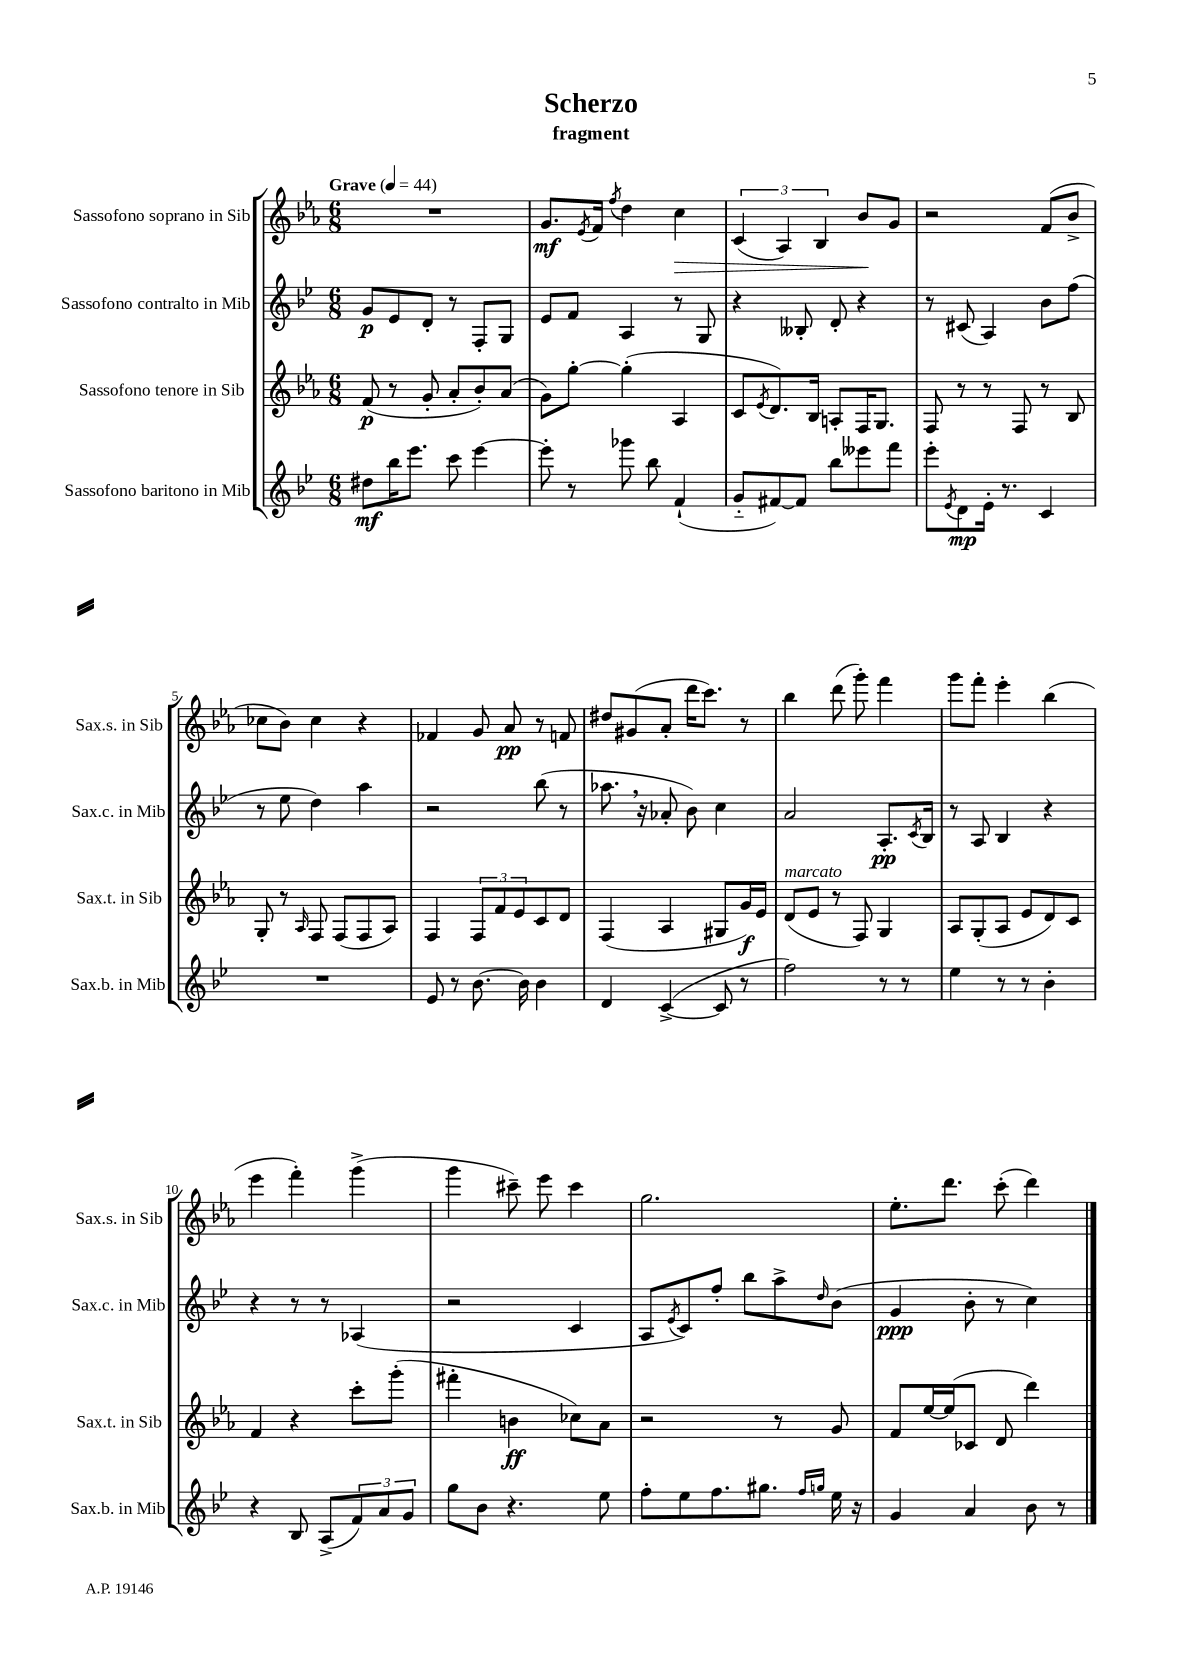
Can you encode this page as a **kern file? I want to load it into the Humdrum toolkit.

**kern	**kern	**kern	**kern
*staff4	*staff3	*staff2	*staff1
*clefG2	*clefG2	*clefG2	*clefG2
*k[b-e-]	*k[b-e-a-]	*k[b-e-]	*k[b-e-a-]
*M6/8	*M6/8	*M6/8	*M6/8
*MM44	*MM44	*MM44	*MM44
8dd#	(8f	8g	2.r
16bb-	8r	8e-	.
8.eee-	.	.	.
.	8g'	8d'	.
8ccc	8a-'	8r	.
[4eee-	8b-')	8F'	.
.	(8a-	8G	.
=	=	=	=
8eee-']	8g)	8e-	8.g
8r	[8gg'	8f	.
.	.	.	8qe-
.	.	.	16f
.	.	.	8qff
8ggg-	(4gg']	4A	4dd
8bb-	.	.	.
(4f`	4A-	8r	4cc
.	.	8G	.
=	=	=	=
8g'~	8c	4r	(6c
.	8qe-	.	.
[8f#)	8.d)	.	.
.	.	.	6A-)
8f#]	.	8B--'	.
.	16B-	.	.
.	.	.	6B-
8bb-	8A'	8d'	.
8eee--	16F	4r	8b-
.	8.G	.	.
8fff	.	.	8g
=	=	=	=
8eee-'	8F	8r	2r
8qe-	.	.	.
8d	8r	(8c#	.
16e-'	8r	4A)	.
8.r	.	.	.
.	8F	.	.
4c	8r	8b-	(8f
.	8B-	(8ff	8b-^
=	=	=	=
2.r	8G'	8r	8cc-
.	8r	8ee-	8b-)
.	16qqA-	.	.
.	8F	4dd)	4cc-
.	(8F	.	.
.	8F	4aa	4r
.	8A-)	.	.
=	=	=	=
8e-	4F	2r	4f-
8r	.	.	.
[8.b-	12F	.	8g
.	12f	.	.
.	.	.	8a-
.	12e-	.	.
16b-]	.	.	.
4b-	8c	(8bb-	8r
.	8d	8r	8f
=	=	=	=
4d	(4F	8.aa-	8dd#
.	.	.	(8g#
.	.	16r	.
([4c^	4A-	8a-'	8a-'
.	.	8b-)	16ddd
.	.	.	8.ccc)
8c]	8G#	4cc	.
8r	16g)	.	8r
.	16e-	.	.
=	=	=	=
2ff)	(8d	2a	4bb-
.	8e-	.	.
.	8r	.	(8ddd
.	8F)	.	8ggg')
8r	4G	8.A'	4fff
8r	.	.	.
.	.	8qc	.
.	.	16B-	.
=	=	=	=
4ee-	8A-	8r	8ggg
.	(8G'	8A	8fff'
8r	8A-	4B-	4eee-'
8r	8e-	.	.
4b-'	8d)	4r	(4bb-
.	8c	.	.
=	=	=	=
4r	4f	4r	4eee-
8B-	4r	8r	4fff')
(8A^	.	8r	.
12f)	8ccc'	(4A-	(4ggg^
12a	.	.	.
.	(8ggg'	.	.
12g	.	.	.
=	=	=	=
8gg	4fff#'	2r	4ggg
8b-	.	.	.
4.r	4b	.	8ccc#~)
.	.	.	8eee-
.	8cc-)	4c	4ccc#
8ee-	8a-	.	.
=	=	=	=
8ff'	2r	8A	2.gg
.	.	8qe-	.
8ee-	.	8c)	.
8.ff	.	8ff'	.
.	.	8bb-	.
8.gg#	.	.	.
.	8r	8aa^	.
16qqff	.	.	.
16qqgg	.	16qqdd	.
16ee-	8g	(8b-	.
16r	.	.	.
=	=	=	=
4g	8f	4g	8.ee-'
.	[16ee-	.	.
.	(16ee-]	.	8.ddd
4a	8c-	8b-'	.
.	8d	8r	(8ccc'
8b-	4ddd)	4cc)	4ddd)
8r	.	.	.
==	==	==	==
*-	*-	*-	*-
